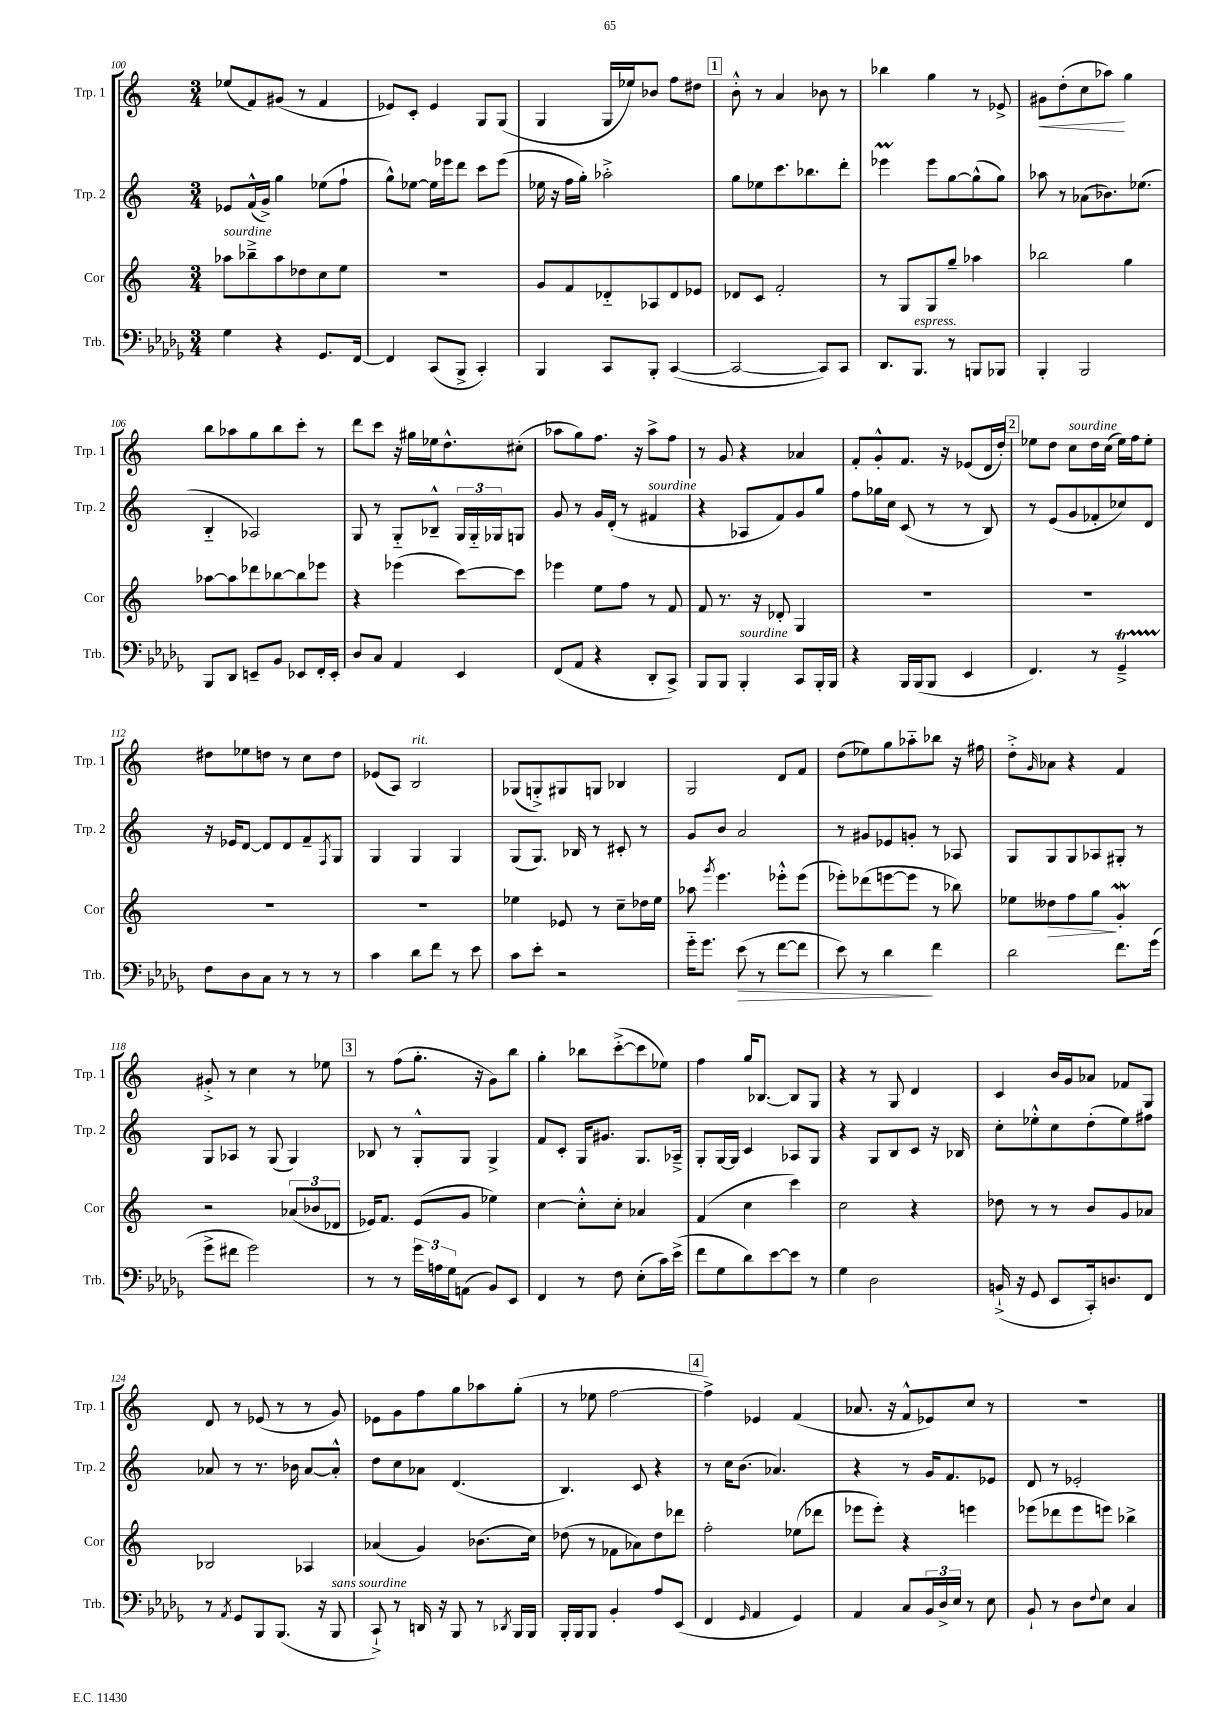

**kern	**kern	**kern	**kern
*staff4	*staff3	*staff2	*staff1
*clefF4	*clefG2	*clefG2	*clefG2
*k[b-e-a-d-g-]	*k[]	*k[]	*k[]
*M3/4	*M3/4	*M3/4	*M3/4
4G-\	8aa-\L	8e-/L	(8ee-/L
.	8bb-~^\	(16f^^/L	8f/)
.	.	16g^/JJ)	.
4r	8aa-\	4gg\	(8g#/J
.	8dd-\	.	8r
8.GG-/L	8cc\	(8ee-\L	4f/
.	8ee\J	8ff`\J	.
[16FF/Jk	.	.	.
=	=	=	=
4FF/]	2.r	8gg^^\L)	8e-/L)
.	.	[8ee-\J	8c'/J
(8CC/L	.	16ee-\]LL	4e-/
.	.	16eee-\J	.
8BBB-^/J	.	8ddd\J	.
4CC'/)	.	8ccc\L	8G/L
.	.	(8eee-\J	(8G/J
=	=	=	=
4BBB-/	8g/L	16ee-\	4G/
.	.	16r	.
.	8f/	16ff\LL	.
.	.	16gg'\JJ)	.
8CC/L	8d-'~/	2aa-'^\	16G/LL
.	.	.	16ee-/J)
8BBB-'/J	8A-/	.	8b-/J
([4CC/	8d-/	.	8ff\L
.	8e-/J	.	8dd#\J
=	=	=	=
2CC/_	8d-/L	8gg\L	8b'^^\
.	8c/J	8ee-\	8r
.	2f'/	8.ccc\	4a/
.	.	8.bb-\	.
8CC/]L)	.	.	8b-\
8CC/J	.	8ddd'\J	8r
=	=	=	=
8.DD-/L	8r	4eee-\	4bb-\
.	8G/L	.	.
8.BBB-/J	.	.	.
.	8G/	8eee-\L	4gg\
8r	8gg~/J	[8gg\	.
8BBB/L	4aa-\	(8gg^^\]	8r
8BBB-/J	.	8gg\J)	8e-^/
=	=	=	=
4BBB-'/	2bb-\	8aa-\	8g#\L
.	.	8r	(8dd'\
2BBB-/	.	(8a-\L	8cc\
.	.	8.b-\)	8aa-\J)
.	4gg\	.	4gg\
.	.	(8.ee-\J	.
=	=	=	=
8BBB-/L	[8aa-\L	4B'~/	8bb\L
8DD-/J	8aa-\]	.	8aa-\
8EE~/L	8ddd-\	2A-/)	8gg\
8BB-/J	[8bb-\	.	8bb\
8EE-/L	8bb-\]	.	8ccc'\J
16FF'/L	8eee-\J	.	8r
16EE-'/JJ	.	.	.
=	=	=	=
8D-/L	4r	8G/	8ddd\L
8C/J	.	8r	8ccc\J
4AA-/	(4eee-\	8G'~/L	16r
.	.	.	16gg#\LL
.	.	8B-~^^/J	16ee-\J
.	.	.	8.dd^^\
4EE-/	[8ccc\L)	24G/LL	.
.	.	24G'~/	.
.	.	24G-/J	.
.	8ccc\]J	8G/J	(8cc#'\J
=	=	=	=
(8FF/L	4eee-\	8g/	8aa-\L
8AA-/J	.	8r	8gg\)
4r	8ee\L	16g/LL	8.ff\J
.	.	(16d'/JJ	.
.	8ff\J	8r	.
.	.	.	16r
8DD-'/L	8r	4f#/	8aa-^\L
8CC^/J)	8f/	.	8ff\J
=	=	=	=
8BBB-/L	8f/	4r	8r
8BBB-/J	8.r	.	8g/
4BBB-'/	.	8A-/L	4r
.	16r	.	.
.	8d-'/	8f/)	.
8CC/L	4G/	8g/	4a-/
16BBB-'/L	.	8gg/J	.
16BBB-/JJ	.	.	.
=	=	=	=
4r	2.r	8ff\L	8f'/L
.	.	16gg-\L	8g'^^/
.	.	16cc\JJ	.
16BBB-/LL	.	(8c/	8.f/J
(16BBB-/J	.	.	.
8BBB-/J	.	8r	.
.	.	.	16r
4EE-/	.	8r	(8e-/L
.	.	8B/)	16d/L
.	.	.	16dd'/JJ)
=	=	=	=
4.FF/)	2.r	8r	8ee-\L
.	.	(8e/L	8dd\J
.	.	8g/	8cc\L
8r	.	8f-'/	16dd\L
.	.	.	(16cc\JJ
4GG-~^/	.	8cc-/)	16ee-\LL)
.	.	.	16ff\J
.	.	8d/J	8ee-'\J
=	=	=	=
8F\L	2.r	16r	8dd#\L
.	.	16e-/LK	.
8D-\	.	[8d/J	8ee-\
8C\J	.	8d/]L	8dd\J
8r	.	8d/	8r
8r	.	8f~/	8cc\L
.	.	8qF/	.
8r	.	8G/J	8dd\J
=	=	=	=
4c\	2.r	4G/	(8e-/L
.	.	.	8A/J)
8d-\L	.	4G/	2B/
8f\J	.	.	.
8r	.	4G/	.
8e-\	.	.	.
=	=	=	=
8c\L	4ee-\	(8G/L	(8G-/L
8e-'\J	.	8.G/J)	8G'^/)
2r	8e-/	.	8G#/
.	.	16B-/	.
.	8r	8r	8G/J
.	8cc~\L	8c#'/	4B-/
.	16dd-\L	8r	.
.	16ee-\JJ	.	.
=	=	=	=
16g-'~\LK	8aa-\	8g/L	2G/
8.g-\J	.	.	.
.	8qggg/	.	.
.	4.eee\	8b/J	.
(8e-\	.	2a/	.
8r	.	.	.
[8f\L	8eee-'^^\L	.	8d/L
8f\]J	(8eee-\J	.	8f/J
=	=	=	=
8e-\)	8eee-'\L)	8r	(8dd\L
8r	(8ddd-\	8g#/L	8ee-\)
4d-\	[8eee\	8e-/	8gg\
.	8eee\]J	8g'/J	8aa-'~\
4f\	8r	8r	8bb-\J
.	8bb-\)	8A-/	16r
.	.	.	16ff#\
=	=	=	=
2d-\	8ee-\L	8G/L	8dd'^\L
.	.	.	16qqg/
.	8dd--\	8G/	8a-\J
.	8ff\	8G/	4r
.	8gg\J	8A-/	.
8.f\L	4g'/	8G#'/J	4f/
.	.	8r	.
(16g-\Jk	.	.	.
=	=	=	=
8g-^\L	2r	8G/L	8g#'^/
8f#\J	.	8A-/J	8r
2g-\)	.	8r	4cc\
.	.	(8G/	.
.	(12a-/L	4G/)	8r
.	12b-/	.	.
.	.	.	8ee-\
.	12d-/J	.	.
=	=	=	=
8r	16e-/LK)	8B-/	8r
.	8.f/J	.	.
8r	.	8r	(8ff\L
24g-\LL	(8e-/L	8G'^^/L	8.gg'\J
24A\	.	.	.
24G-\J	.	.	.
(8AA\J	8g/J	8G/J	.
.	.	.	16r
8BB-/L)	4ee-\)	4G^/	8g\L)
8EE-/J	.	.	8bb\J
=	=	=	=
4FF/	[4cc\	8f/L	4gg'\
.	.	8c'/J	.
8r	8cc'^^\]L	16G/LK	8bb-\L
.	.	8.g#/J	.
8F\	8cc'\J	.	([8ccc'^\
(8E-'\L	4a-/	8.G/L	8ccc\]
16c\L)	.	.	8ee-\J)
(16e-^\JJ	.	16A-~^/Jk	.
=	=	=	=
8f\L	(4f/	8G'/L	4ff\
8G-\	.	[16G/L	.
.	.	16G/]JJ	.
8d-\)	4cc\	4c/	16gg/LK
.	.	.	[8.B-/J
[8e-\	.	.	.
8e-\]J	4ccc\)	8A-/L	8B-/]L
8r	.	8G/J	8G/J
=	=	=	=
4G-\	2cc\	4r	4r
2D-\	.	8G/L	8r
.	.	8B/	8G/
.	4r	8c/J	4d/
.	.	16r	.
.	.	16B-/	.
=	=	=	=
(16BB`^/	8dd-\	8cc'\L	4c/
16r	.	.	.
8GG-/	8r	8ee-'^^\	.
8EE-/L	8r	8cc\	16b/LL
.	.	.	16g/J
16CC'/k)	8b/L	(8dd'\	8a-/J
8.D/	.	.	.
.	8g/	8ee-\)	8f-/L
8FF/J	8a-/J	8ff#\J	8G/J
=	=	=	=
8r	2B-/	8a-/	8d/
8qAA-/	.	.	.
8GG-/L	.	8r	8r
8BBB-/	.	8.r	(8e-/
(8.BBB-/J	.	.	8r
.	.	16b-\	.
.	4A-/	[8a-/L	8r
16r	.	.	.
8BBB-/	.	8a-'^^/]J	8g/)
=	=	=	=
8CC`^/)	(4a-/	8dd\L	8e-\L
8r	.	8cc\	8g\
16DD/	4g/)	8a-\J	8ff\
16r	.	.	.
8BBB-/	.	(4.d/	8gg\
8r	(8.b-\L	.	8aa-\
8qDD-/	.	.	.
16BBB-/LL	.	.	(8gg'\J
16BBB-/JJ	16cc\Jk)	.	.
=	=	=	=
16BBB-'/LL	(8dd-\	4.B/)	8r
16BBB-/J	.	.	.
8BBB-/J	8r	.	8ee-\
4BB-'/	8f-\L	.	[2ff\
.	8a-\)	8c/	.
8A-/L	8dd-\	4r	.
(8EE-/J	8ddd-\J	.	.
=	=	=	=
4FF/	2ff'\	8r	4ff^\])
.	.	16cc\LK	.
.	.	(8.b\J	.
16qqGG-/	.	.	.
4AA-/	.	.	4e-/
.	.	4.a-/)	.
4GG-/)	(8ee-\L	.	(4f/
.	8ddd-\J	.	.
=	=	=	=
4AA-/	8eee-\L	4r	8.a-/
.	8eee-'\J)	.	.
.	.	.	16r
8C/L	4r	8r	8f^^/L
24BB-/L	.	16g/LK	8e-/)
24D-^/	.	.	.
.	.	8.f/	.
24E-/JJ	.	.	.
8r	4eee\	.	8cc/J
8E-\	.	8e-/J	8r
=	=	=	=
8BB-`/	(8eee-\L	8d/	2.r
8r	8ddd-\	8r	.
8D-\L	8eee-\	2e-'/	.
8qqF/	.	.	.
8E-\J	8eee\J)	.	.
4C/	4bb-^\	.	.
==	==	==	==
*-	*-	*-	*-
